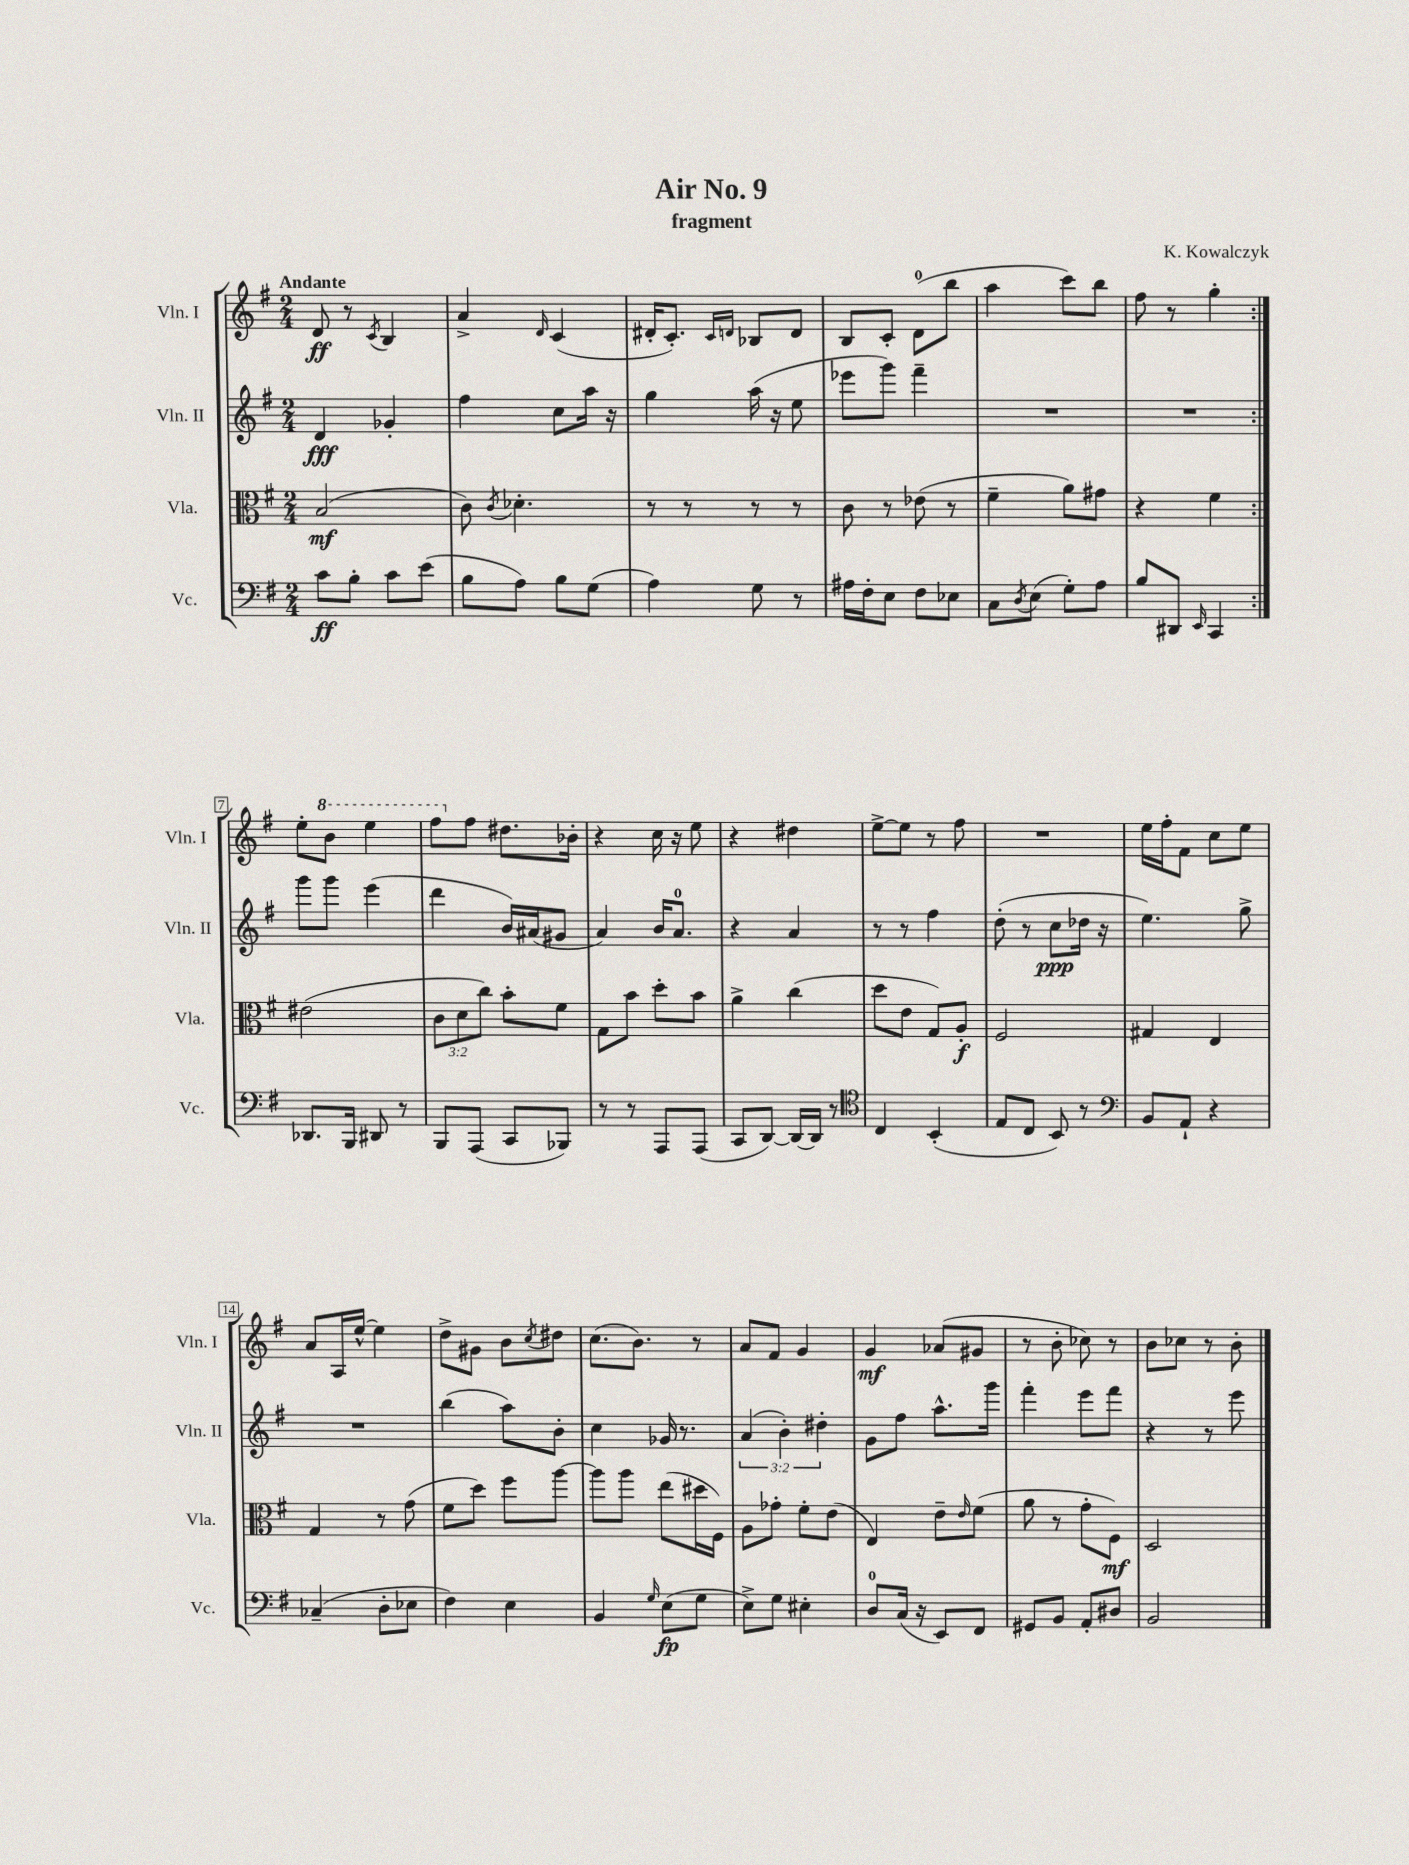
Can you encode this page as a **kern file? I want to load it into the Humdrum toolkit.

**kern	**kern	**kern	**kern
*staff4	*staff3	*staff2	*staff1
*clefF4	*clefC3	*clefG2	*clefG2
*k[f#]	*k[f#]	*k[f#]	*k[f#]
*M2/4	*M2/4	*M2/4	*M2/4
8c\L	(2B/	4d/	8d/
8B'\J	.	.	8r
.	.	.	8qc/
8c\L	.	4g-'/	4B/
(8e\J	.	.	.
=	=	=	=
8B\L	8c\)	4ff#\	4a^/
.	8qc/	.	.
8A\J)	4.d-'\	.	.
.	.	.	16qqd/
8B\L	.	8cc\L	(4c/
(8G\J	.	16aa\Jk	.
.	.	16r	.
=	=	=	=
4A\)	8r	4gg\	16d#'/LK
.	.	.	8.c'/J)
.	8r	.	.
.	.	.	16qqc/LL
.	.	.	16qqd/JJ
8G\	8r	(16aa\	8B-/L
.	.	16r	.
8r	8r	8ee\	8d/J
=	=	=	=
16A#\LL	8c\	8eee-\L	8B/L
16F#'\J	.	.	.
8E\J	8r	8ggg\J)	8c'/J
8F#\L	(8e-\	4fff#~\	(8d\L
8E-\J	8r	.	8bb\J
=	=	=	=
8C\L	4f#~\	2r	4aa\
8qD/	.	.	.
(8E\J	.	.	.
8G'\L)	8a\L)	.	8ccc\L)
8A\J	8g#\J	.	8bb\J
=	=	=	=
8B/L	4r	2r	8ff#\
8DD#/J	.	.	8r
16qqEE/	.	.	.
4CC/	4f#\	.	4gg'\
=:|!	=:|!	=:|!	=:|!
8.DD-/L	(2e#\	8ggg\L	8ee'\L
.	.	8ggg\J	8bb\J
16BBB/Jk	.	.	.
8DD#/	.	(4eee\	4eee\
8r	.	.	.
=	=	=	=
8BBB/L	12c\L	4ddd\	8fff#\L
.	12d\	.	.
(8AAA/J	.	.	8ff#\J
.	12cc\J)	.	.
8CC/L	8b'\L	16b/LL)	8.dd#\L
.	.	(16a#/J	.
8BBB-/J)	8f#\J	8g#/J	.
.	.	.	16b-'\Jk
=	=	=	=
8r	8G\L	4a/)	4r
8r	8b\J	.	.
8AAA/L	8dd'\L	16b/LK	16cc\
.	.	8.a/J	16r
(8AAA/J	8b\J	.	8ee\
=	=	=	=
8CC/L	4a^\	4r	4r
[8DD/J)	.	.	.
16DD/_LL	(4cc\	4a/	4dd#\
16DD/]JJ	.	.	.
8r	.	.	.
=	=	=	=
*clefC4	*	*	*
4C/	8dd\L	8r	[8ee^\L
.	8e\J	8r	8ee\]J
(4BB'/	8G/L)	4ff#\	8r
.	8A'/J	.	8ff#\
=	=	=	=
8E/L	2F#/	(8dd'\	2r
8C/J	.	8r	.
8BB/)	.	8cc\L	.
8r	.	16dd-\Jk	.
.	.	16r	.
=	=	=	=
*clefF4	*	*	*
8BB/L	4G#/	4.ee\)	16ee\LL
.	.	.	16ff#'\J
8AA`/J	.	.	8f#\J
4r	4E/	.	8cc\L
.	.	8gg^\	8ee\J
=	=	=	=
(4C-~/	4G/	2r	8a/L
.	.	.	16A/L
.	.	.	[16ee^^/JJ
8D'\L	8r	.	4ee\]
8E-\J	(8g\	.	.
=	=	=	=
4F#\)	8f#\L	(4bb\	8dd^\L
.	8dd\J)	.	8g#\J
4E\	8ff#\L	8aa\L)	8b\L
.	.	.	8qcc/
.	[8aa\J	8b'\J	8dd#\J
=	=	=	=
4BB/	8aa\]L	4cc\	(8.cc\L
.	8aa\J	.	.
.	.	.	8.b\J)
16qqG/	.	.	.
(8E\L	(8ee\L	16g-/	.
.	.	8.r	.
8G\J	16dd#\L	.	8r
.	16F#\JJ)	.	.
=	=	=	=
8E^\L)	8A\L	(6a/	8a/L
8G\J	8g-'\J	.	8f#/J
.	.	6b'\)	.
4E#'\	8f#'\L	.	4g/
.	.	6dd#'\	.
.	(8e\J	.	.
=	=	=	=
8D/L	4E/)	8g\L	4g/
(16C/Jk	.	8ff#\J	.
16r	.	.	.
8EE/L)	8e~\L	8.aa^^\L	(8a-/L
.	16qqe/	.	.
8FF#/J	(8f#\J	.	8g#/J
.	.	16ggg\Jk	.
=	=	=	=
8GG#/L	8a\	4fff#'\	8r
8BB/J	8r	.	8b'\
8AA'/L	8g'\L	8eee\L	8cc-\)
8D#/J	8F#\J)	8fff#\J	8r
=	=	=	=
2BB/	2D/	4r	8b\L
.	.	.	8cc-\J
.	.	8r	8r
.	.	8eee\	8b'\
==	==	==	==
*-	*-	*-	*-
